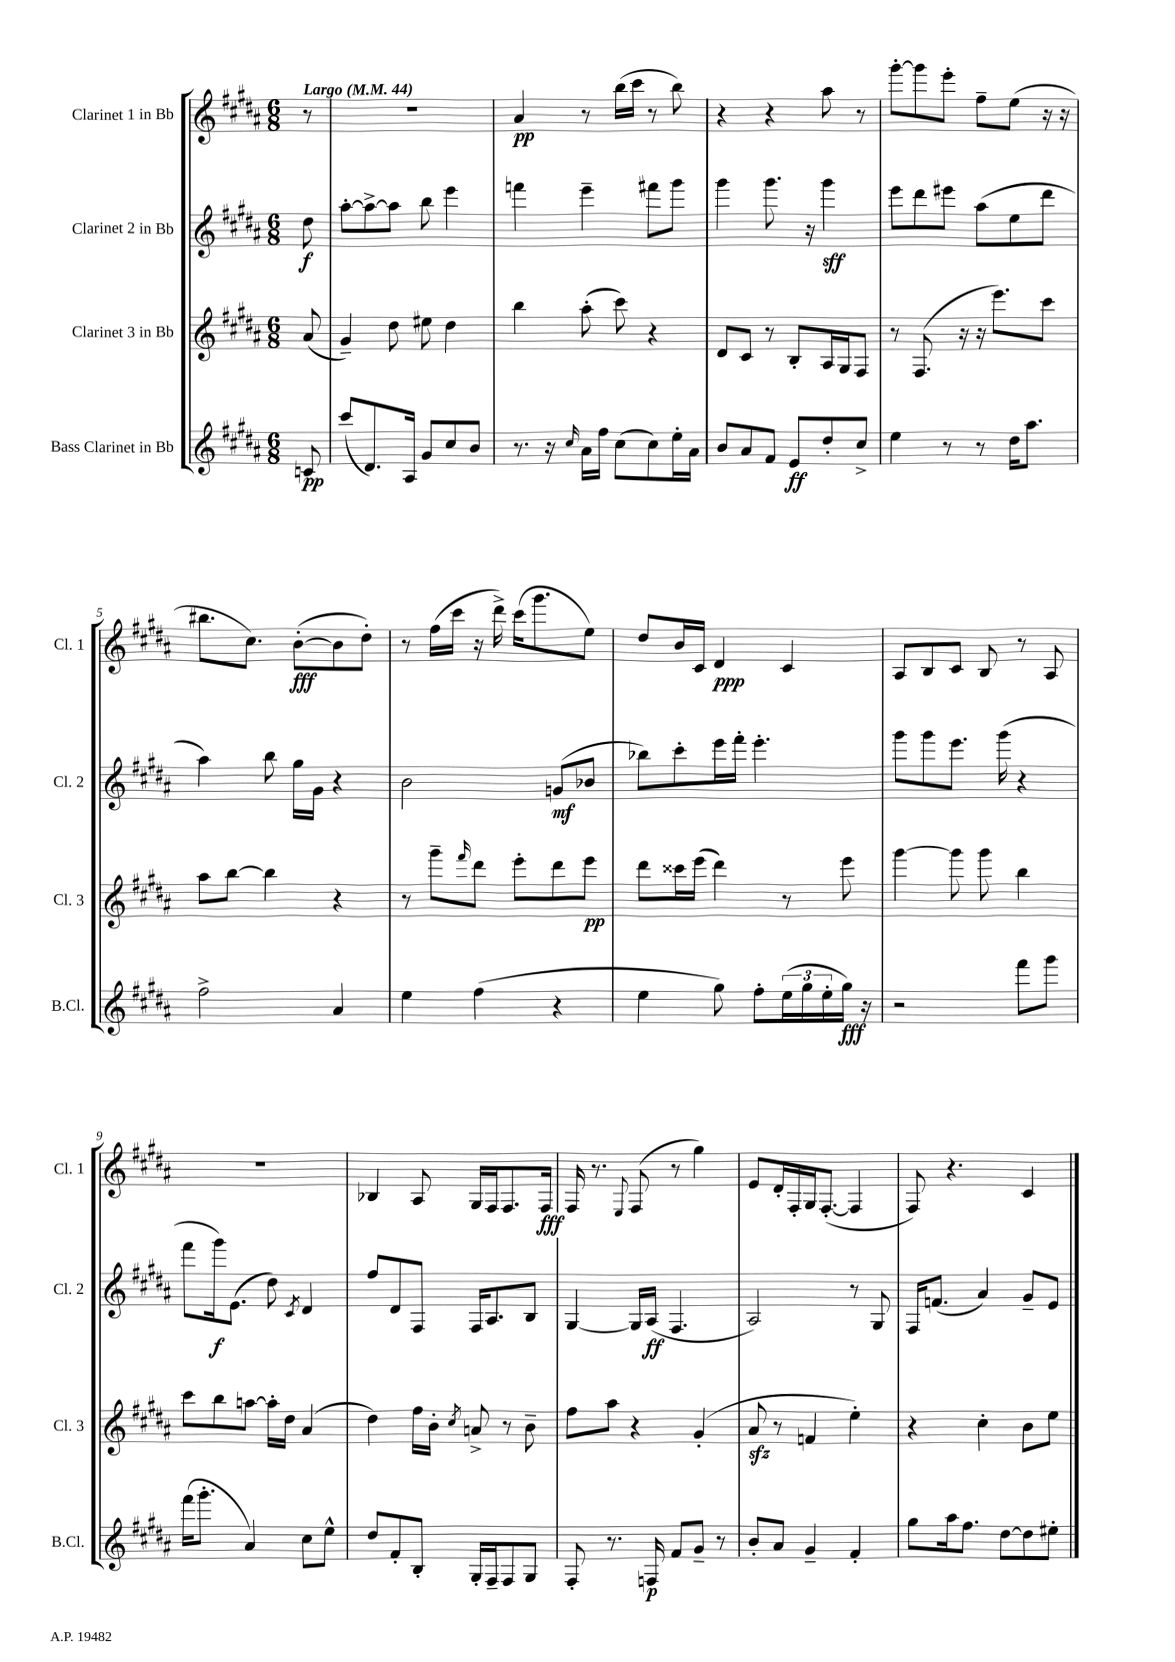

**kern	**kern	**kern	**kern
*staff4	*staff3	*staff2	*staff1
*clefG2	*clefG2	*clefG2	*clefG2
*k[f#c#g#d#a#]	*k[f#c#g#d#a#]	*k[f#c#g#d#a#]	*k[f#c#g#d#a#]
*M6/8	*M6/8	*M6/8	*M6/8
*MM44	*MM44	*MM44	*MM44
8c/	(8a#/	8dd#\	8r
=	=	=	=
(8ccc#/L	4g#~/)	[8aa#'\L	2.r
8.d#/)	.	8aa#^\_	.
.	8dd#\	8aa#\]J	.
16A#/Jk	.	.	.
8g#/L	8ee#\	8bb\	.
8cc#/	4dd#\	4eee\	.
8b/J	.	.	.
=	=	=	=
8.r	4bb\	4fff\	4a#/
16r	.	.	.
16qqcc#/	.	.	.
16a#\LL	(8aa#'\	4eee~\	8r
16ff#\JJ	.	.	.
(8cc#\L	8ccc#\)	.	(16bb\LL
.	.	.	16ccc#\JJ
8cc#\)	4r	8fff#\L	8r
16ee'\L	.	8ggg#\J	8bb\)
16a#\JJ	.	.	.
=	=	=	=
8b/L	8d#/L	4ggg#\	4r
8a#/	8c#/J	.	.
8f#/J	8r	8.ggg#\	4r
8e/L	8B'/L	.	.
.	.	16r	.
8dd#'/	16A#/L	4ggg#\	8aa#\
.	16G#/J	.	.
8cc#^/J	8F#/J	.	8r
=	=	=	=
4ee\	8r	8eee\L	[8ggg#'\L
.	(8.F#/	8ddd#\	8ggg#\]
8r	.	8eee#\J	8eee'\J
.	16r	.	.
8r	16r	(8aa#\L	8ff#~\L
.	8.eee\L)	.	.
16dd#\LK	.	8ee\	(8ee\J
8.aa#\J	.	.	.
.	8ccc#\J	8ddd#\J	16r
.	.	.	16r
=	=	=	=
2ff#^\	8aa#\L	4aa#\)	8.bb#\L
.	[8bb\J	.	.
.	.	.	8.cc#\J)
.	4bb\]	8bb\	.
.	.	16gg#\LL	([8b'\L
.	.	16g#\JJ	.
4a#/	4r	4r	8b\]
.	.	.	8dd#'\J)
=	=	=	=
4ee\	8r	2b\	8r
.	8ggg#~\L	.	(16ff#\LL
.	.	.	16ccc#\JJ
.	16qqfff#/	.	.
(4ff#\	8ddd#\J	.	16r
.	.	.	16ddd#^\)
.	8eee'\L	.	(16ccc#\LK
.	.	.	8.ggg#\
4r	8ddd#\	(8g/L	.
.	8eee\J	8b-/J	8ee\J)
=	=	=	=
4ee\	8ddd#\L	8bb-\L)	8dd#/L
.	16ccc##\L	8ccc#'\	16b/L
.	(16eee\JJ	.	16c#/JJ
8gg#\)	4ddd#\)	16eee\L	4d#/
.	.	16fff#'\JJ	.
8ff#'\L	.	4.eee'\	.
(24ee\L	8r	.	4c#/
24gg#\	.	.	.
24ee'\	.	.	.
16gg#\JJ)	8eee\	.	.
16r	.	.	.
=	=	=	=
2r	[4ggg#\	8ggg#\L	8A#/L
.	.	8ggg#\	8B/
.	8ggg#\]	8.eee\J	8c#/J
.	8ggg#\	.	8B/
.	.	(16ggg#\	.
8fff#\L	4bb\	4r	8r
8ggg#\J	.	.	8A#/
=	=	=	=
(16fff#\LK	8ccc#\L	8fff#\L	2.r
8.ggg#'\J	.	.	.
.	8bb\	16ggg#\k)	.
.	.	(8.e\J	.
4a#/)	[8aa\J	.	.
.	16aa'\]LL	8dd#\)	.
.	16dd#\JJ	.	.
.	.	8qc#/	.
8cc#\L	(4a#/	4d#/	.
8ee^^\J	.	.	.
=	=	=	=
8dd#/L	4dd#\)	8ff#/L	4B-/
8f#'/	.	8d#/	.
8B'/J	16ff#\LL	8F#/J	8A#/
.	16b'\JJ	.	.
.	8qcc#/	.	.
16G#'/LL	8a^/	16F#/LK	16G#/LL
16F#~/J	.	8.A#/	16F#/J
8F#/	8r	.	8.F#/
8G#/J	8b~\	8B/J	.
.	.	.	16F#/Jk
=	=	=	=
8F#'/	8ff#\L	[4G#/	16F#/
.	.	.	8.r
8.r	8aa#\J	.	.
.	.	.	8qqE/
.	4r	16G#/]LL	(8F#/
16F/	.	(16A#/JJ	.
8f#/L	.	4.F#/	8r
8g#~/J	(4g#'/	.	4gg#\)
8r	.	.	.
=	=	=	=
8b'/L	8a#/	2A#/)	8e/L
8a#/J	8r	.	16d#'/L
.	.	.	16F#'/
4g#~/	4f/	.	16G#/J
.	.	.	([8.F#'/J
4f#'/	4ee'\)	8r	4F#/]
.	.	8G#/	.
=	=	=	=
8gg#\L	4r	16F#/LK	8F#/)
.	.	(8.f/J	.
16aa#\k	.	.	4.r
8.ff#\J	.	.	.
.	4cc#'\	4a#/)	.
[8dd#\L	.	.	.
8dd#\]	8b\L	8g#~/L	4c#/
8ee#'\J	8ee\J	8e/J	.
==	==	==	==
*-	*-	*-	*-
